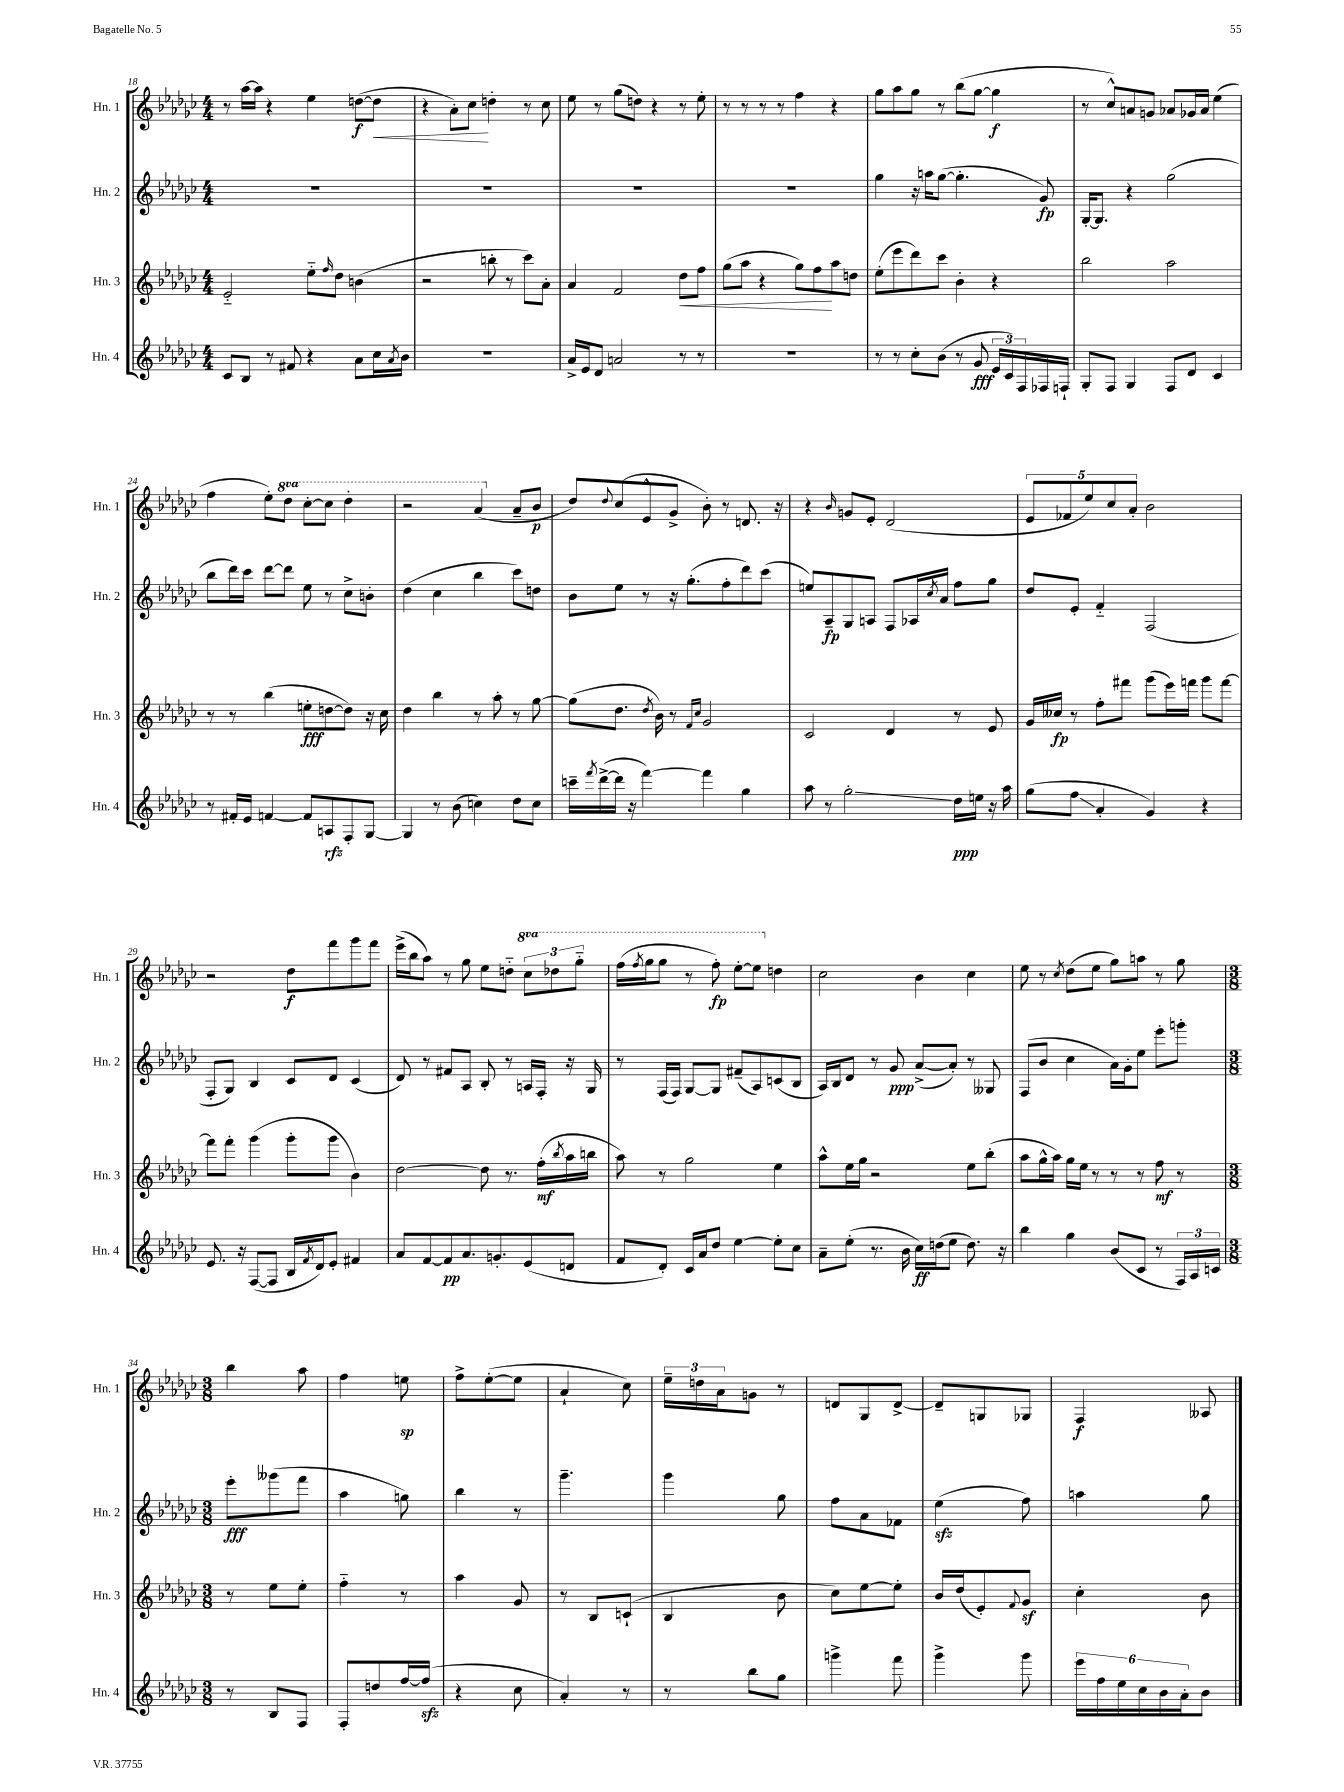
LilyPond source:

<<
\new StaffGroup <<
\new Staff = "s0" \with { instrumentName = "Hn. 1" shortInstrumentName = "Hn. 1" } {
    \clef treble \key ges \major \numericTimeSignature \time 4/4 \set Staff.ottavationMarkups = #ottavation-simple-ordinals
    r8 aes''16~ aes''16 r4 ees''4 d''8~\f( d''8\< |
    r4 aes'8-.) ces''8\! d''4-. r8 ces''8 |
    ees''8 r8 ges''8( d''8) r4 r8 ees''8-. |
    r8 r8 r8 r8 f''4 r4 |
    ges''8 aes''8 ges''8 r8 bes''8( ges''8~ ges''4\f |
    r8 ces''8-^) a'8 g'8 aes'8 ges'16 aes'16 ees''4( |
    f''4 ees''8-.) \ottava #1 des'''8 ces'''8~-. ces'''8 des'''4-. |
    r2 aes''4( \ottava #0 aes'8-- bes'8\p |
    des''8) \appoggiatura { des''8 } ces''8( ees'8-^ ges'8-> bes'8-.) r8 d'8. r16 |
    r4 \grace { bes'16 } g'8 ees'8-. des'2( |
    \tuplet 5/4 { ees'8 fes'8 ees''8) ces''8 aes'8-. } bes'2 |
    r2 des''8\f f'''8 ges'''8 f'''8 |
    ees'''16->( bes''16 aes''8) r8 ges''8 ees''8 d''8-_ \tuplet 3/2 { \ottava #1 ces'''8 des'''!8 ges'''8-_ } |
    f'''16( \acciaccatura { f'''8 } ges'''16 ges'''8 r8 f'''8-.\fp) ees'''8~-. ees'''8 \ottava #0 d''4 |
    ces''2 bes'4 ces''4 |
    ees''8 r8 \acciaccatura { ces''8 } des''8( ees''8 ges''8) a''8 r8 ges''8 |
    \numericTimeSignature \time 3/8 bes''4 aes''8 |
    f''4 e''8\sp |
    f''8-> ees''8~-.( ees''8 |
    aes'4-! ces''8) |
    \tuplet 3/2 { ees''16-- d''16 aes'16 } g'8 r8 |
    d'8 ges8 d'8~-> |
    d'8-- g8 ges8 |
    f4\f aeses8 \bar "|." |
}
\new Staff = "s1" \with { instrumentName = "Hn. 2" shortInstrumentName = "Hn. 2" } {
    \clef treble \key ges \major \numericTimeSignature \time 4/4
    R1 |
    R1 |
    R1 |
    R1 |
    ges''4 r16 a''16 ges''8~( ges''4.-. ges'8\fp) |
    ges16~-. ges8. r4 ges''2( |
    bes''8 des'''16) ces'''16 des'''8~ des'''8 ees''8 r8 ces''8-> b'8-. |
    des''4( ces''4 bes''4 ces'''8) d''8 |
    bes'8 ees''8 r8 r16 ges''8.-.( f''8-. des'''8) ces'''8( |
    e''8) aes8--\fp ges8 a8 f8 aes16 \acciaccatura { ces''8 } aes'16 f''8 ges''8 |
    des''8 ees'8-. f'4-_ f2( |
    f8-. ges8) bes4 ces'8 des'8 ces'4( |
    des'8) r8 fis'8 aes8 bes8-. r8 a16 f16-. r16 ges16 |
    r8 f16( f16) ges8~ ges8 fis'8--( aes8) c'8( bes8 |
    aes16) bes16 des'8 r8 ges'8\ppp aes'8~->( aes'8-.) r8 geses8 |
    f8( bes'8 ces''4 aes'16) ges'16-. ees''8 ees'''8-. g'''8-. |
    \numericTimeSignature \time 3/8 ees'''8-.\fff geses'''8( f'''8 |
    aes''4 g''8) |
    bes''4 r8 |
    ges'''4.-- |
    ges'''4 ges''8 |
    f''8 aes'8 fes'8 |
    ees''4\sfz( f''8) |
    a''4 ges''8 \bar "|." |
}
\new Staff = "s2" \with { instrumentName = "Hn. 3" shortInstrumentName = "Hn. 3" } {
    \clef treble \key ges \major \numericTimeSignature \time 4/4
    ees'2-_ ees''8-_ \grace { f''16 } des''8 b'4( |
    r2 b''8-. r8 ces'''8) aes'8-. |
    aes'4 f'2 des''8\< f''8 |
    ges''8( aes''8 r4 ges''8) f''8\! aes''8 d''8 |
    ees''8-.( ees'''8 des'''8) ces'''8 bes'4-. r4 |
    bes''2 aes''2 |
    r8 r8 bes''4( e''8-.\fff d''8~ d''8) r16 ces''16 |
    des''4 bes''4 r8 aes''8-. r8 ges''8~ |
    ges''8( des''8. \acciaccatura { des''8 } bes'16) r8 \grace { f'16 ces''16 } ges'2 |
    ces'2 des'4 r8 ees'8 |
    ges'16 ceses''16\fp r8 f''8-. fis'''8 ges'''8( ees'''16) f'''16 ges'''8 f'''8~ |
    f'''8 f'''8-. ges'''4( ges'''8-. ges'''8 bes'4) |
    des''2~ des''8 r8. f''16-.\mf( \acciaccatura { bes''8 } aes''16 b''16 |
    aes''8) r8 ges''2 ees''4 |
    aes''8-^ ees''16 ges''16 r2 ees''8 bes''8-.( |
    aes''8 ges''16-^ aes''16) ges''16 ees''16 r8 r8 r8 f''8\mf r8 |
    \numericTimeSignature \time 3/8 r8 ees''8 ees''8-. |
    f''4-_ r8 |
    aes''4 ges'8 |
    r8 bes8 c'8-!( |
    bes4 bes'8 |
    ces''8) ees''8~ ees''8-. |
    bes'16 des''16( ees'8-.) \appoggiatura { f'8 } ges'8\sf |
    ces''4-. bes'8 \bar "|." |
}
\new Staff = "s3" \with { instrumentName = "Hn. 4" shortInstrumentName = "Hn. 4" } {
    \clef treble \key ges \major \numericTimeSignature \time 4/4
    ces'8 bes8 r8 fis'8 r4 aes'8 ces''16 \acciaccatura { aes'8 } bes'16 |
    R1 |
    aes'16-> ees'16 des'8 a'2 r8 r8 |
    R1 |
    r8 r8 ces''8-. bes'8( r8 ges'8\fff \tuplet 3/2 { ees'16 ces'16) f16 } fes16 f16-! |
    ges8-. f8 ges4 f8 des'8 ces'4 |
    r8 fis'16-. ees'16 f'4~ f'8 a8\rfz f8-. ges8~ |
    ges4 r8 bes'8( c''4) des''8 c''8 |
    c'''16-- \acciaccatura { f'''8 } des'''16~->( des'''16 r16 f'''4~) f'''4 ges''4 |
    aes''8 r8 ges''2-.\glissando des''16\ppp e''16 r16 aes''16 |
    ges''8( f''8\glissando aes'4-. ges'4) r4 |
    ees'8. r16 f8~( f8 bes16 \acciaccatura { f'8 } des'16) ees'8-. fis'4 |
    aes'8 f'8~ f'8\pp aes'8. g'8.-. ees'8( d'8 |
    f'8 des'8-.) ces'16 aes'16 des''8 ees''4~ ees''8-. ces''8 |
    aes'8-- ees''8-.( r8. bes'16 ces''16\ff) d''16( ees''8 d''8.) r16 |
    bes''4 ges''4 bes'8( ces'8 r8 \tuplet 3/2 { f16) aes16 c'16 } |
    \numericTimeSignature \time 3/8 r8 bes8 f8 |
    f8-. d''8 f''16~ f''16\sfz( |
    r4 ces''8 |
    aes'4-.) r8 |
    r8 bes''8 ges''8 |
    g'''4-> f'''8 |
    ges'''4-> ges'''8 |
    \tuplet 6/4 { ees'''16 f''16 ees''16 ces''16 bes'16 aes'16-. } bes'8 \bar "|." |
}
>>
>>
\layout { \context { \Score currentBarNumber = #18 } }
